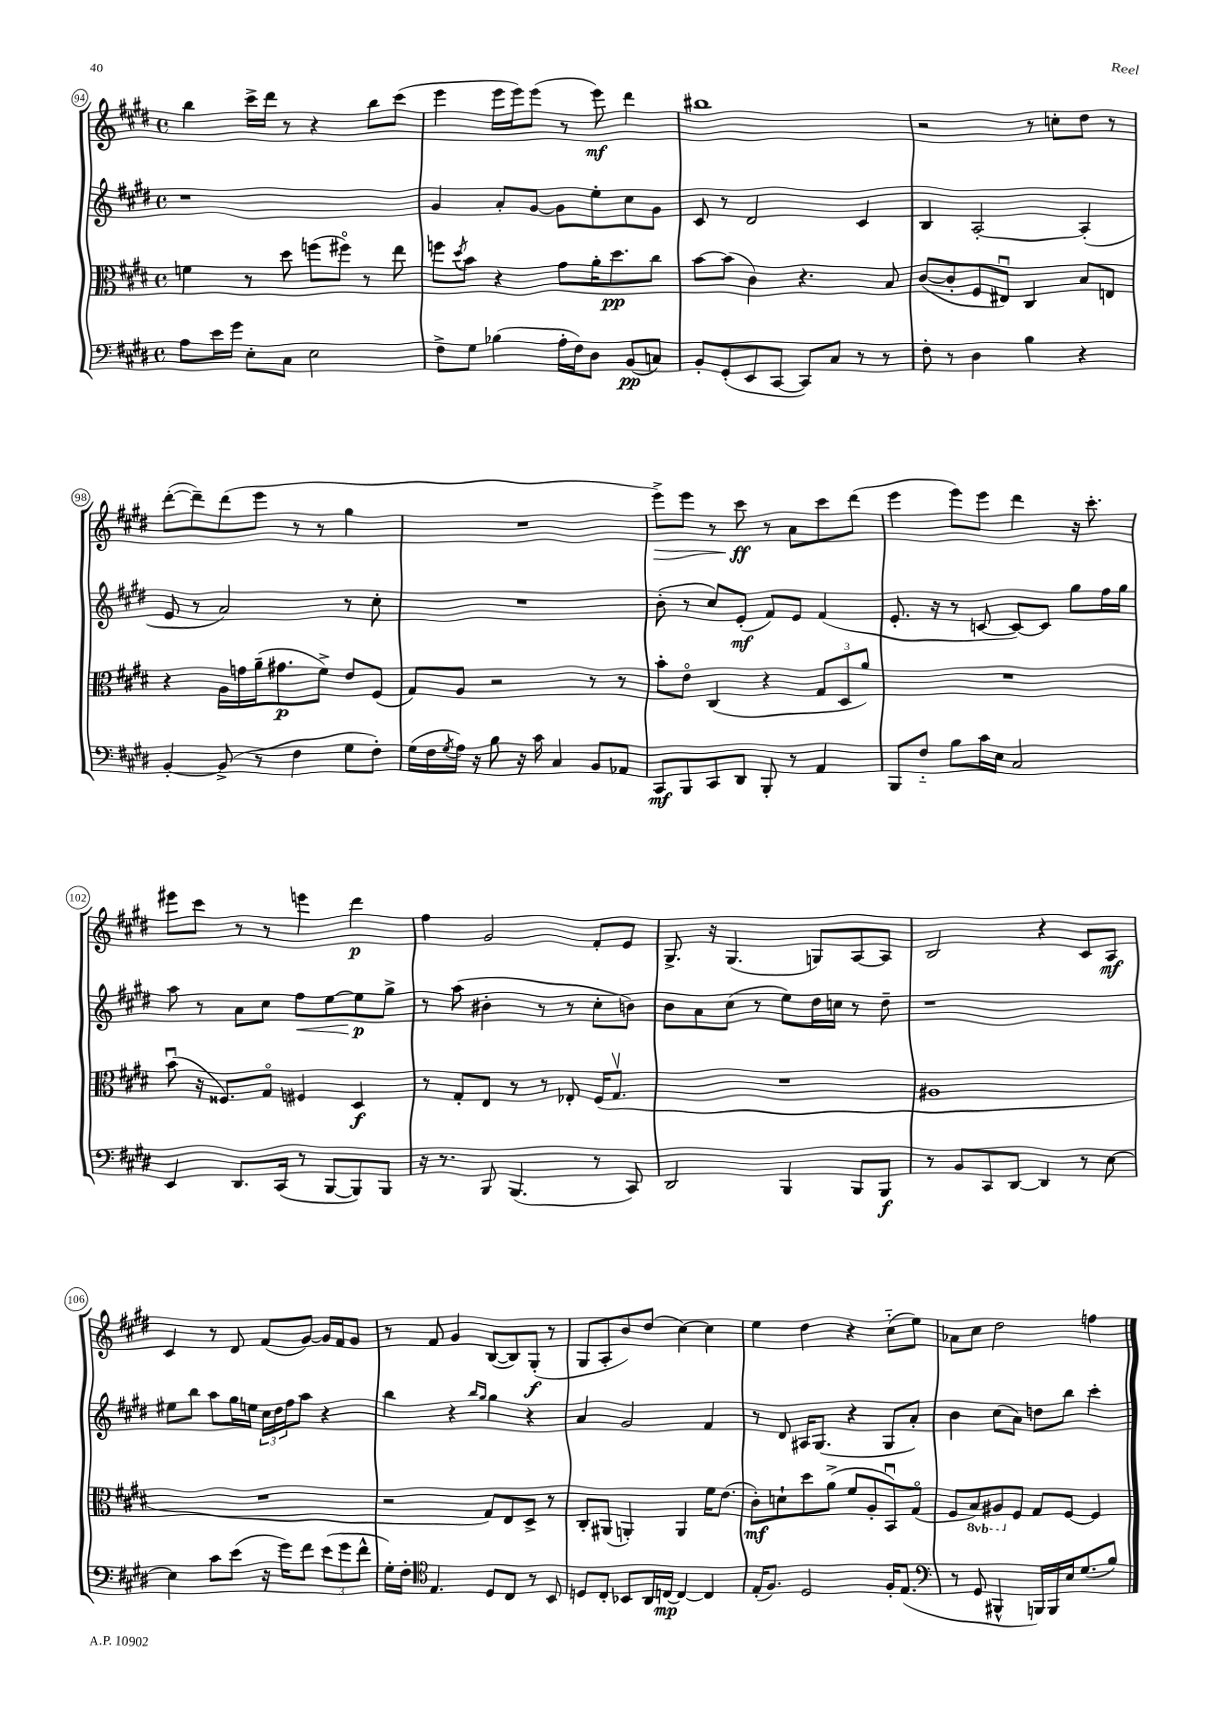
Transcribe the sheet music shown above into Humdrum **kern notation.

**kern	**dynam	**kern	**dynam	**kern	**dynam	**kern	**dynam
*part4	*part4	*part3	*part3	*part2	*part2	*part1	*part1
*staff4	*staff4	*staff3	*staff3	*staff2	*staff2	*staff1	*staff1
*clefF4	*	*clefC3	*	*clefG2	*	*clefG2	*
*k[f#c#g#d#]	*	*k[f#c#g#d#]	*	*k[f#c#g#d#]	*	*k[f#c#g#d#]	*
*M4/4	*	*M4/4	*	*M4/4	*	*M4/4	*
*met(c)	*	*met(c)	*	*met(c)	*	*met(c)	*
=94	=94	=94	=94	=94	=94	=94	=94
8A\L	.	4fn\	.	1r	.	4bb\	.
16e\L	.	.	.	.	.	.	.
16g#\JJ	.	.	.	.	.	.	.
8E'\L	.	8r	.	.	.	16ccc#^\LL	.
.	.	.	.	.	.	16ddd#\JJ	.
8C#\J	.	8dd#\	.	.	.	8r	.
2E\	.	(8ffn\L	.	.	.	4r	.
.	.	8ff#X\J)	.	.	.	.	.
.	.	8r	.	.	.	8bb\L	.
.	.	8ee\	.	.	.	(8ccc#\J	.
=95	=95	=95	=95	=95	=95	=95	=95
8F#^\L	.	8ffn\L	.	4g#/	.	4eee\	.
.	.	8qdd#/	.	.	.	.	.
8G#\J	.	8b\J	.	.	.	.	.
(4B-X\	.	4r	.	8a'/L	.	16eee\LL	.
.	.	.	.	.	.	16eee\J)	.
.	.	.	.	[8g#/J	.	(8eee\J	.
16A'\LL	.	8g#\L	.	8g#\L]	.	8r	.
16F#\J)	.	.	.	.	.	.	.
8D#\J	.	16a'\K	.	8ee'\	.	8eee\)	mf
.	.	8.dd#\	pp	.	.	.	.
(8BB/L	pp	.	.	8cc#\	.	4ddd#\	.
8Cn/J)	.	8cc#\J	.	8g#\J	.	.	.
=96	=96	=96	=96	=96	=96	=96	=96
8BB'/L	.	[8b\L	.	8c#/	.	1bb#X	.
(8GG#'/	.	(8b\J]	.	8r	.	.	.
8EE/	.	4c#\)	.	2d#/	.	.	.
[8CC#/J	.	.	.	.	.	.	.
8CC#/L])	.	4.r	.	.	.	.	.
8C#/J	.	.	.	.	.	.	.
8r	.	.	.	4c#/	.	.	.
8r	.	8B/	.	.	.	.	.
=97	=97	=97	=97	=97	=97	=97	=97
8F#'\	.	([8c#/L	.	4B/	.	2r	.
8r	.	8c#'/]	.	.	.	.	.
4D#\	.	8F#/	.	[2A'/	.	.	.
.	.	8E#Xu/J)	.	.	.	.	.
4B\	.	4C#/	.	.	.	8r	.
.	.	.	.	.	.	8ccn'\L	.
4r	.	8B/L	.	(4A'/]	.	8dd#\J	.
.	.	8En/J	.	.	.	8r	.
!!LO:LB:g=z
=98	=98	=98	=98	=98	=98	=98	=98
[4BB'/	.	4r	.	8e/	.	([8ddd#'\L	.
.	.	.	.	8r	.	8ddd#~\])	.
(8BB^/]	.	16A\LL	.	2a/)	.	(8ddd#\	.
.	.	16gn\	.	.	.	.	.
8r	.	(16a~\J	.	.	.	8eee\J	.
.	.	8.g#X\	p	.	.	.	.
4F#\	.	.	.	.	.	8r	.
.	.	8f#^\J)	.	.	.	8r	.
8G#\L	.	8e/L	.	8r	.	4gg#\	.
8F#'\J)	.	(8F#/J	.	8cc#'\	.	.	.
=99	=99	=99	=99	=99	=99	=99	=99
(16G#\LL	.	8G#/L)	.	1r	.	1r	.
16F#\	.	.	.	.	.	.	.
8qG#/	.	.	.	.	.	.	.
16A\JJ)	.	8A/J	.	.	.	.	.
16r	.	.	.	.	.	.	.
8B\	.	2r	.	.	.	.	.
16r	.	.	.	.	.	.	.
16c#\	.	.	.	.	.	.	.
4C#/	.	.	.	.	.	.	.
8BB/L	.	8r	.	.	.	.	.
8AA-X/J	.	8r	.	.	.	.	.
=100	=100	=100	=100	=100	=100	=100	=100
!	!	!	!	!	!	!	!LO:HP:b
8CC#/L	mf	8b'\L	.	(8b'\	.	8eee^\L)	>
8BBB/	.	8e\J	.	8r	.	8eee\J	.
8CC#/	.	(4C#/	.	8cc#/L)	.	8r	.
8DD#/J	.	.	.	(8e'/J	mf	8ccc#\	ff
8BBB'/	.	4r	.	8f#/L)	.	8r	]
8r	.	.	.	8e/J	.	8a\L	.
4AA/	.	12G#/L	.	(4f#/	.	8ccc#\	.
.	.	12D#/	.	.	.	.	.
.	.	.	.	.	.	(8ddd#\J	.
.	.	12a/J)	.	.	.	.	.
=101	=101	=101	=101	=101	=101	=101	=101
8BBB/L	.	1r	.	8.e'/	.	4eee\	.
8F#/J	.	.	.	.	.	.	.
.	.	.	.	16r	.	.	.
8B\L	.	.	.	8r	.	8eee\L)	.
16c#\L	.	.	.	[8cn/	.	8eee\J	.
16E\JJ	.	.	.	.	.	.	.
2C#/	.	.	.	8c/L_)	.	4ddd#\	.
.	.	.	.	8c/J]	.	.	.
.	.	.	.	8gg#\L	.	16r	.
.	.	.	.	.	.	8.ccc#'\	.
.	.	.	.	16ff#\L	.	.	.
.	.	.	.	16gg#\JJ	.	.	.
!!LO:LB:g=z
=102	=102	=102	=102	=102	=102	=102	=102
4EE/	.	(8bu\	.	8aa\	.	8eee#X\L	.
.	.	16r	.	8r	.	8ccc#\J	.
.	.	8.F##X/L)	.	.	.	.	.
8.DD#/L	.	.	.	8a\L	.	8r	.
.	.	8G#/J	.	8cc#\J	.	8r	.
(16CC#/Jk	.	.	.	.	.	.	.
!	!	!	!	!	!LO:HP:b	!	!
8r	.	4F#X/	.	8ff#\L	<	4eeen\	.
[8BBB/L	.	.	.	[8ee\	.	.	.
8BBB/])	.	4D#/	f	8ee\]	p	4ddd#\	p
8BBB/J	.	.	.	8gg#^\J	[	.	.
=103	=103	=103	=103	=103	=103	=103	=103
16r	.	8r	.	8r	.	4ff#\	.
8.r	.	.	.	.	.	.	.
.	.	8G#'/L	.	(8aa\	.	.	.
8BBB/	.	8E/J	.	4b#X'\	.	2g#/	.
(4.BBB/	.	8r	.	.	.	.	.
.	.	8r	.	8r	.	.	.
.	.	8E-X'/	.	8r	.	.	.
8r	.	(16F#/KL	.	8cc#'\L	.	8f#'/L	.
.	.	8.G#v/J	.	.	.	.	.
8CC#/)	.	.	.	8bn\J)	.	8e/J	.
=104	=104	=104	=104	=104	=104	=104	=104
2DD#/	.	1r	.	8b\L	.	8.G#^/	.
.	.	.	.	8a\	.	.	.
.	.	.	.	.	.	16r	.
.	.	.	.	(8cc#\J	.	(4.G#/	.
.	.	.	.	8r	.	.	.
4BBB/	.	.	.	8ee\L)	.	.	.
.	.	.	.	16dd#\L	.	8Gn/L)	.
.	.	.	.	16ccn\JJ	.	.	.
8BBB/L	.	.	.	8r	.	[8A/	.
8BBB/J	f	.	.	8dd#~\	.	8A/J]	.
=105	=105	=105	=105	=105	=105	=105	=105
8r	.	1A#X	.	1r	.	2B/	.
8BB/L	.	.	.	.	.	.	.
8CC#/	.	.	.	.	.	.	.
[8DD#/J	.	.	.	.	.	.	.
4DD#/]	.	.	.	.	.	4r	.
8r	.	.	.	.	.	8c#/L	.
[8E\	.	.	.	.	.	8A/J	mf
!!LO:LB:g=z
=106	=106	=106	=106	=106	=106	=106	=106
4E\]	.	1r	.	8ee#X\L	.	4c#/	.
.	.	.	.	8bb\J	.	.	.
8c#\L	.	.	.	8aa\L	.	8r	.
(8e\J	.	.	.	16gg#\L	.	8d#/	.
.	.	.	.	16een\JJ	.	.	.
16r	.	.	.	24cc#\LL	.	(8f#/L	.
.	.	.	.	24dd#\	.	.	.
16g#\KL)	.	.	.	.	.	.	.
.	.	.	.	24ff#\J	.	.	.
8f#\J	.	.	.	8aa\J	.	[8g#/J)	.
(12e\L	.	.	.	4r	.	16g#/LL]	.
.	.	.	.	.	.	16f#/J	.
12g#\	.	.	.	.	.	.	.
.	.	.	.	.	.	8g#/J	.
12f#^^\J	.	.	.	.	.	.	.
=107	=107	=107	=107	=107	=107	=107	=107
16G#'\LL)	.	2r	.	4bb\	.	8r	.
16F#'\JJ	.	.	.	.	.	.	.
*clefC4	*	*	*	*	*	*	*
4.E/	.	.	.	.	.	8f#/	.
.	.	.	.	4r	.	4g#/	.
.	.	.	.	16qqbb/LL	.	.	.
.	.	.	.	16qqgg#/JJ	.	.	.
8D#/L	.	8G#/L)	.	4gg#\	.	([8B/L	.
8C#/J	.	8E/	.	.	.	8B/])	.
8r	.	8D#^/J	.	4r	.	(8G#'/J	f
8BB/	.	8r	.	.	.	8r	.
=108	=108	=108	=108	=108	=108	=108	=108
8Dn/L	.	8C#'/L	.	4a/	.	8G#/L	.
8C#'/J	.	(8AA#X/J	.	.	.	8A'/	.
8BB-X/L	.	4AAn'/)	.	2g#/	.	8b/)	.
16AA/L	.	.	.	.	.	(8dd#/J	.
[16Cn/JJ	mp	.	.	.	.	.	.
4C/_	.	4AA/	.	.	.	[4cc#\)	.
4C/]	.	16f#\KL	.	4f#/	.	4cc#\]	.
.	.	(8.e\J	.	.	.	.	.
=109	=109	=109	=109	=109	=109	=109	=109
(16E'/KL	.	8c#'\L)	mf	8r	.	4ee\	.
8.F#/J)	.	.	.	.	.	.	.
.	.	8dn`\	.	8d#/	.	.	.
2D#/	.	8dd#\	.	16A#X/KL	.	4dd#\	.
.	.	.	.	(8.G#/J	.	.	.
.	.	(8a^\J	.	.	.	.	.
.	.	8f#/L	.	4r	.	4r	.
.	.	8A'/	.	.	.	.	.
16F#'/KL	.	8BBu/)	.	8G#/L	.	(8cc#\L	.
(8.E/J	.	.	.	.	.	.	.
.	.	(8G#/J	.	8a'/J)	.	8ee\J)	.
=110	=110	=110	=110	=110	=110	=110	=110
*clefF4	*	*	*	*	*	*	*
8r	.	8F#/L	.	4b\	.	8a-X\L	.
*	*	*8ba	*	*	*	*	*
8GG#/	.	8BB/)	.	.	.	8cc#\J	.
4BBB#X^^/	.	8AA#X/	.	(8cc#\L	.	2dd#\	.
*	*	*X8ba	*	*	*	*	*
.	.	8F#/J	.	8a\J)	.	.	.
16BBBn/LL)	.	8G#/L	.	8ddn\L	.	.	.
16BBB/	.	.	.	.	.	.	.
16E/J	.	[8F#/J	.	8bb\J	.	.	.
(8.G#/	.	.	.	.	.	.	.
.	.	4F#/]	.	4ccc#'\	.	4ffn\	.
8B/J)	.	.	.	.	.	.	.
==	==	==	==	==	==	==	==
*-	*-	*-	*-	*-	*-	*-	*-
